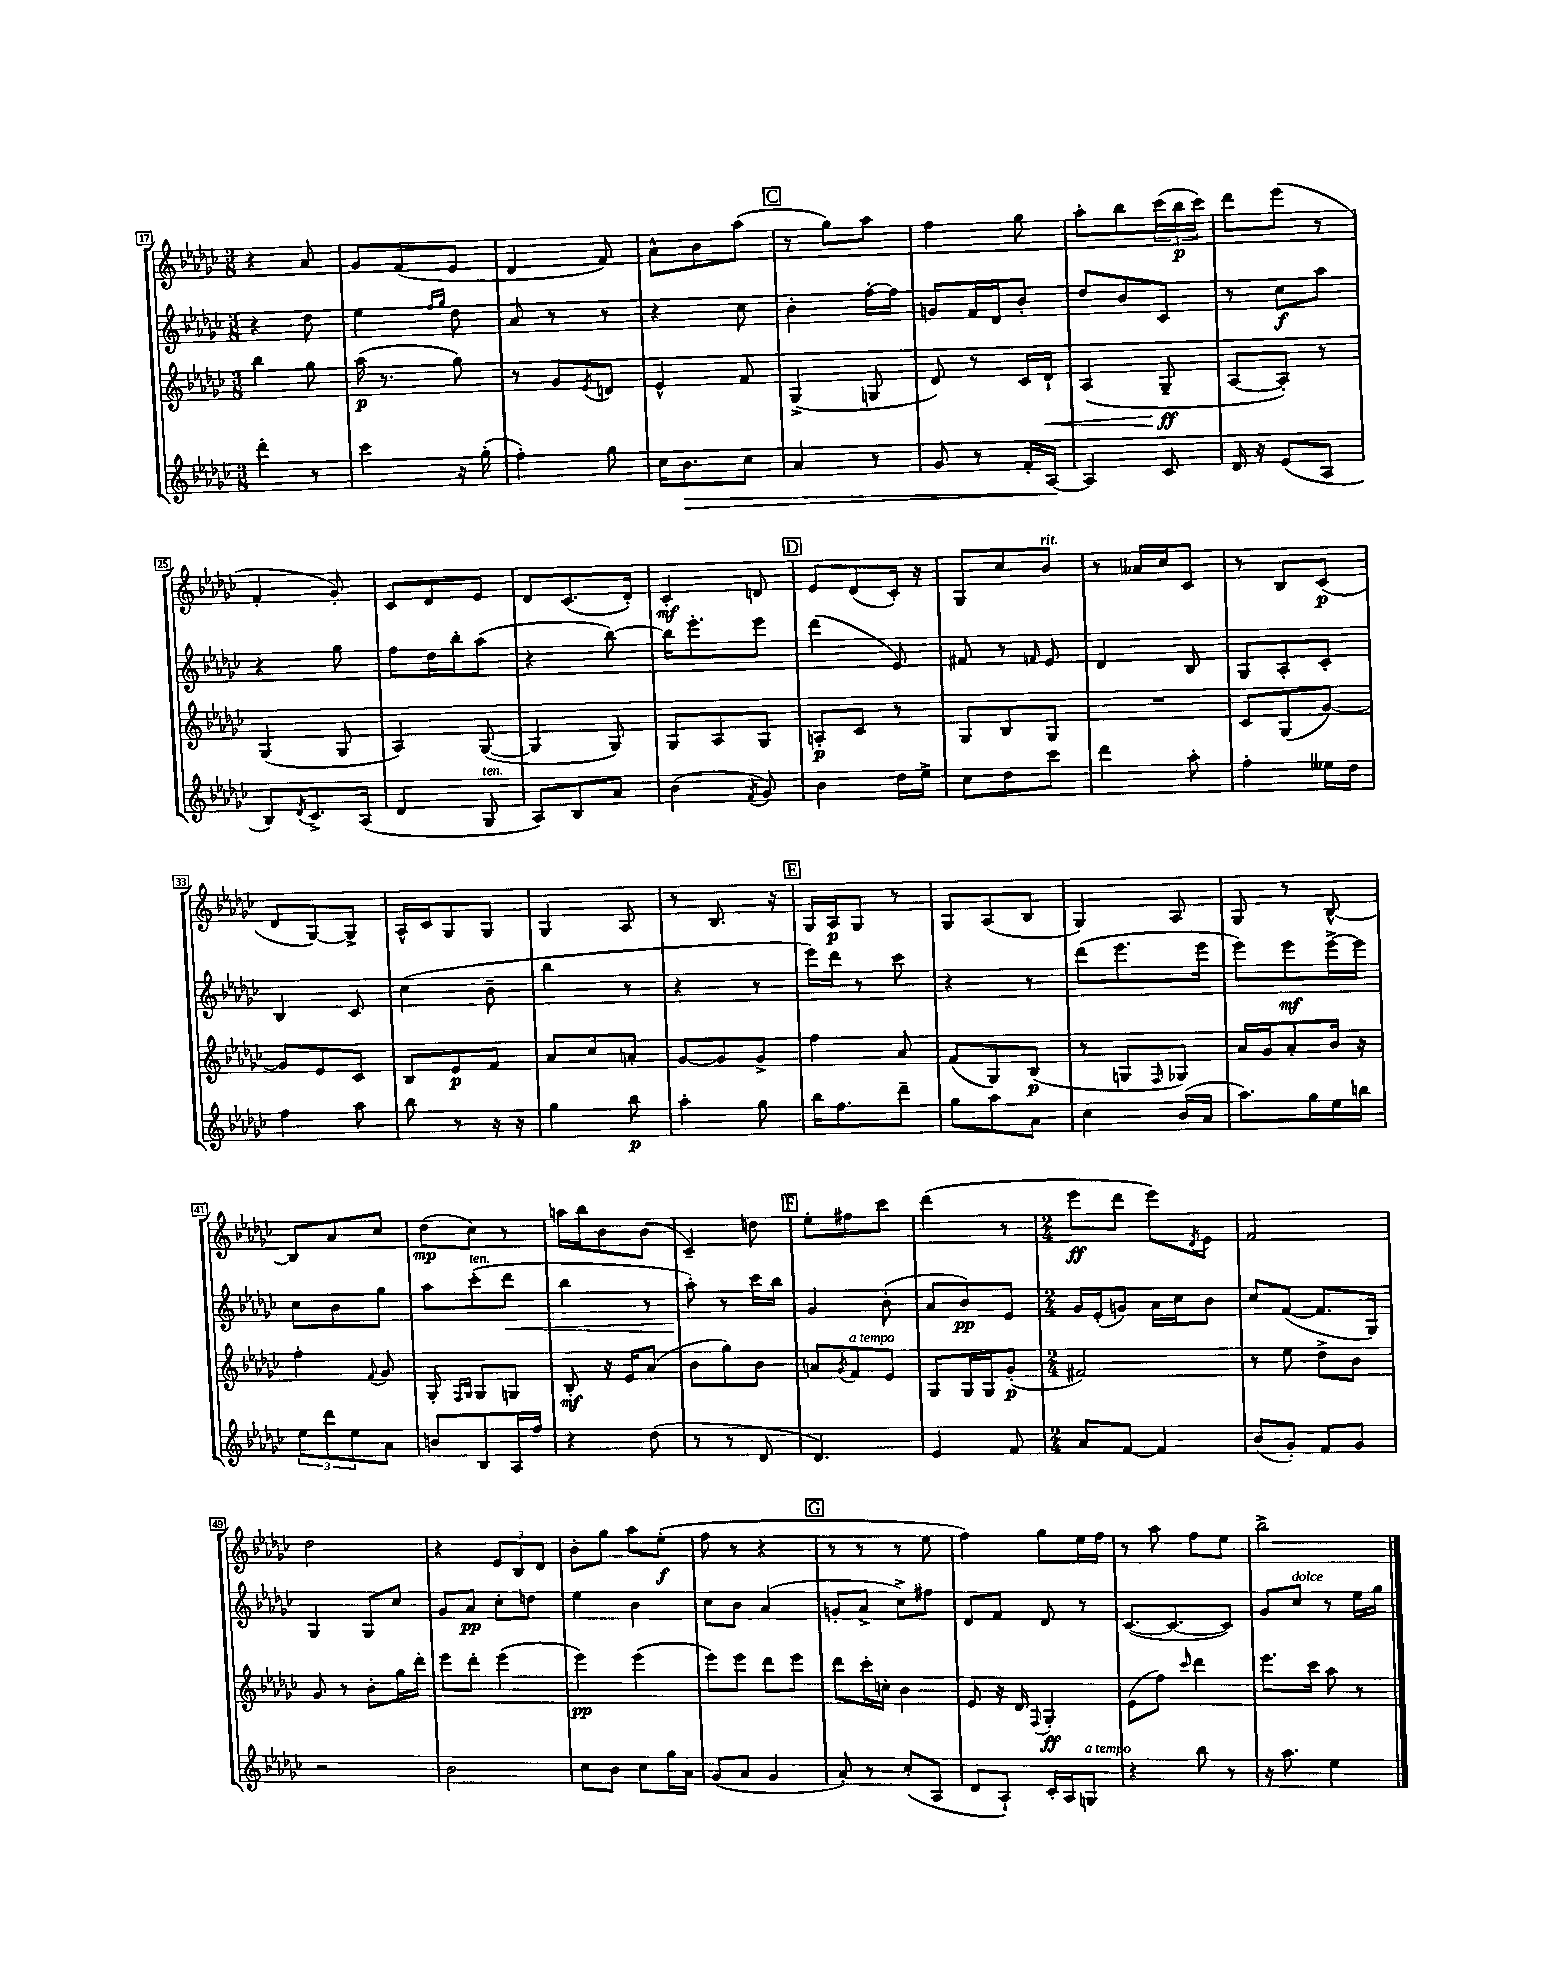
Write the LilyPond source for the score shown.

<<
\new StaffGroup <<
\new Staff = "s0" {
    \clef treble \key ges \major \numericTimeSignature \time 3/8
    r4 aes'8 |
    ges'8 f'8( ees'8 |
    des'4 f'8) |
    aes'8-^ bes'8 aes''8( |
    \mark \markup { \box "C" } r8 ges''8) aes''8 |
    f''4 ges''8 |
    aes''8-. bes''8 \tuplet 3/2 { ces'''16( bes''16\p ces'''16) } |
    des'''8 ees'''8( r8 |
    f'4-. ges'8-.) |
    ces'8 des'8 ees'8 |
    des'8 ces'8.( des'16-.) |
    ces'4-.\mf d'8 |
    \mark \markup { \box "D" } ees'8 des'8( ces'16-.) r16 |
    ges8 ces''8 bes'8^\markup { \italic "rit." } |
    r8 aeses'16 ces''16 ces'8 |
    r8 bes8 ces'8\p( |
    des'8 ges8~) ges8-> |
    aes16-^ ces'16 ges8 ges8 |
    ges4 aes8 |
    r8 bes8. r16 |
    \mark \markup { \box "E" } ges16 aes16\p ges8 r8 |
    ges8 aes8( bes8 |
    ges4) aes8 |
    ges8 r8 bes8~-^ |
    bes8 aes'8 ces''8 |
    des''8\mp( ces''8) r8 |
    a''16 bes''16 bes'8 bes'8( |
    ces'4--) d''8 |
    \mark \markup { \box "F" } ees''8-. fis''8 ces'''8 |
    des'''4( r8 |
    \numericTimeSignature \time 2/4 ees'''8\ff des'''8 ees'''8) \acciaccatura { des'8 } ees'8 |
    f'2 |
    des''2 |
    r4 \tuplet 3/2 { ees'8 bes8 des'8 } |
    bes'8-. ges''8 aes''8 ees''8-.\f( |
    f''8 r8 r4 |
    \mark \markup { \box "G" } r8 r8 r8 ees''8 |
    f''4) ges''8 ees''16 f''16 |
    r8 aes''8 f''8 ees''8 |
    bes''2-> \bar "|." |
}
\new Staff = "s1" {
    \clef treble \key ges \major \numericTimeSignature \time 3/8
    r4 des''8 |
    ees''4 \grace { f''16 ges''16 } des''8 |
    aes'8 r8 r8 |
    r4 ces''8 |
    \mark \markup { \box "C" } bes'4-. f''16~-. f''16 |
    g'8 f'16 des'16 bes'8-. |
    des''8 bes'8 ces'8 |
    r8 ces''8\f aes''8 |
    r4 ges''8 |
    f''8 des''16 bes''16-. aes''8( |
    r4 bes''8~) |
    bes''16 ees'''8.-. ees'''8 |
    \mark \markup { \box "D" } des'''4( ees'8) |
    fis'8 r8 \grace { f'16 } ees'8 |
    des'4 bes8 |
    ges8 aes8-. ces'8-. |
    bes4 ces'8 |
    ces''4( bes'8-- |
    bes''4 r8 |
    r4 r8 |
    \mark \markup { \box "E" } ees'''16) des'''16 r8 ces'''8 |
    r4 r8 |
    des'''8( ees'''8. ees'''16 |
    ees'''8) ees'''8\mf ees'''16~-> ees'''16 |
    ces''8 bes'8 ges''8 |
    aes''8 ces'''8-.^\markup { \italic "ten." }( des'''8\< |
    bes''4 r8 |
    aes''8-.\!) r8 ces'''16 bes''16 |
    \mark \markup { \box "F" } ges'4 bes'8-.( |
    aes'8 bes'8\pp) ees'8 |
    \numericTimeSignature \time 2/4 ges'16 ees'16-.( g'8) aes'16 ces''16 bes'8 |
    ces''8 f'8~( f'8. ges16) |
    ges4 ges8 ces''8 |
    ges'8 aes'8\pp ces''8-. d''8 |
    ees''4 bes'4 |
    ces''8 bes'8 aes'4( |
    \mark \markup { \box "G" } g'8-. aes'8-> ces''8->) fis''8 |
    des'8 f'8 des'8 r8 |
    ces'8.~( ces'8.~ ces'8) |
    ges'8 ces''8^\markup { \italic "dolce" } r8 ees''16 ges''16 \bar "|." |
}
\new Staff = "s2" {
    \clef treble \key ges \major \numericTimeSignature \time 3/8
    bes''4 ges''8 |
    aes''16\p( r8. ges''8) |
    r8 ges'8 \acciaccatura { ees'8 } d'8 |
    ees'4-^ f'8 |
    \mark \markup { \box "C" } ges4->( g8 |
    des'8) r8 ces'16 des'16-!\< |
    aes4( ges8--\ff\! |
    aes8~ aes8-.) r8 |
    ges4( ges8 |
    aes4) ges8~( |
    ges4 ges8) |
    ges8 aes8 ges8 |
    \mark \markup { \box "D" } a8-.\p ces'8 r8 |
    ges8 bes8 ges8 |
    R4. |
    ces'8 ges8( ges'8~) |
    ges'8 ees'8 ces'8 |
    bes8 ees'8\p f'8 |
    aes'8 ces''8 a'8-. |
    ges'8~ ges'8 ges'8-> |
    \mark \markup { \box "E" } f''4 aes'8 |
    f'8( ges8) bes8\p( |
    r8 g8 \grace { f16 } ges8) |
    aes'16 ges'16 aes'8-. bes'16 r16 |
    f''4-. \appoggiatura { f'8 } ges'8 |
    ges8-. \grace { f16 ges16 } ges8 g8 |
    bes8-.\mf r16 ees'16 aes'8( |
    bes'8 ges''8) bes'8 |
    \mark \markup { \box "F" } a'8 \acciaccatura { ges'8 } f'8^\markup { \italic "a tempo" } ees'8 |
    ges8 ges16 ges16 ges'8-.\p( |
    \numericTimeSignature \time 2/4 fis'2) |
    r8 ees''8 des''8-> bes'8 |
    ges'8 r8 bes'8-. ges''16 des'''16-. |
    ees'''8 des'''8-. ees'''4( |
    ees'''4\pp) ees'''4( |
    ees'''8) ees'''8 des'''8 ees'''8 |
    \mark \markup { \box "G" } des'''8 ces'''16-. c''16-. bes'4 |
    ees'8 r16 des'16 \appoggiatura { f8 } ges4-.\ff |
    ees'8( f''8) \grace { ces'''16 } des'''4 |
    ees'''8. ces'''16 aes''8 r8 \bar "|." |
}
\new Staff = "s3" {
    \clef treble \key ges \major \numericTimeSignature \time 3/8
    des'''4-. r8 |
    ces'''4 r16 ges''16-.( |
    f''4-.) ges''8 |
    ces''16 bes'8.\> ces''8 |
    \mark \markup { \box "C" } aes'4 r8 |
    ges'8 r8 f'16-. aes16~\! |
    aes4 ces'8 |
    des'16 r16 ees'8( aes8 |
    bes8) \acciaccatura { des'8 } ces'8.-> aes16( |
    des'4 ges8^\markup { \italic "ten." } |
    aes8) bes8 aes'8 |
    bes'4( \acciaccatura { f'8 } ges'8) |
    \mark \markup { \box "D" } bes'4 des''16 ees''16-> |
    ces''8 des''8 ces'''8 |
    des'''4 aes''8-. |
    f''4-. eeses''16 des''16 |
    f''4 aes''8 |
    bes''8 r8 r16 r16 |
    ges''4 bes''8\p |
    aes''4-. ges''8 |
    \mark \markup { \box "E" } bes''16 f''8. des'''8-- |
    ges''8 aes''8 aes'8 |
    ces''4 bes'16( aes'16 |
    aes''8.) ges''16 ees''16 b''16 |
    \tuplet 3/2 { ees''8 des'''8 ees''8 } aes'8 |
    b'8 bes8 aes16 f''16 |
    r4 des''8( |
    r8 r8 des'8 |
    \mark \markup { \box "F" } des'4.) |
    ees'4 f'8 |
    \numericTimeSignature \time 2/4 aes'8 f'8~ f'4 |
    bes'8( ges'8-.) f'8 ges'8 |
    r2 |
    bes'2 |
    ces''8 bes'8 ces''8 ges''16 aes'16 |
    ges'8( aes'8 ges'4 |
    \mark \markup { \box "G" } aes'8-.) r8 ces''8-.( aes8 |
    des'8 aes8-!) ces'16-. aes16 g8^\markup { \italic "a tempo" } |
    r4 bes''8 r8 |
    r16 aes''8. ees''4 \bar "|." |
}
>>
>>
\layout { \context { \Score currentBarNumber = #17 \override BarNumber.stencil = #(make-stencil-boxer 0.1 0.3 ly:text-interface::print) } }
